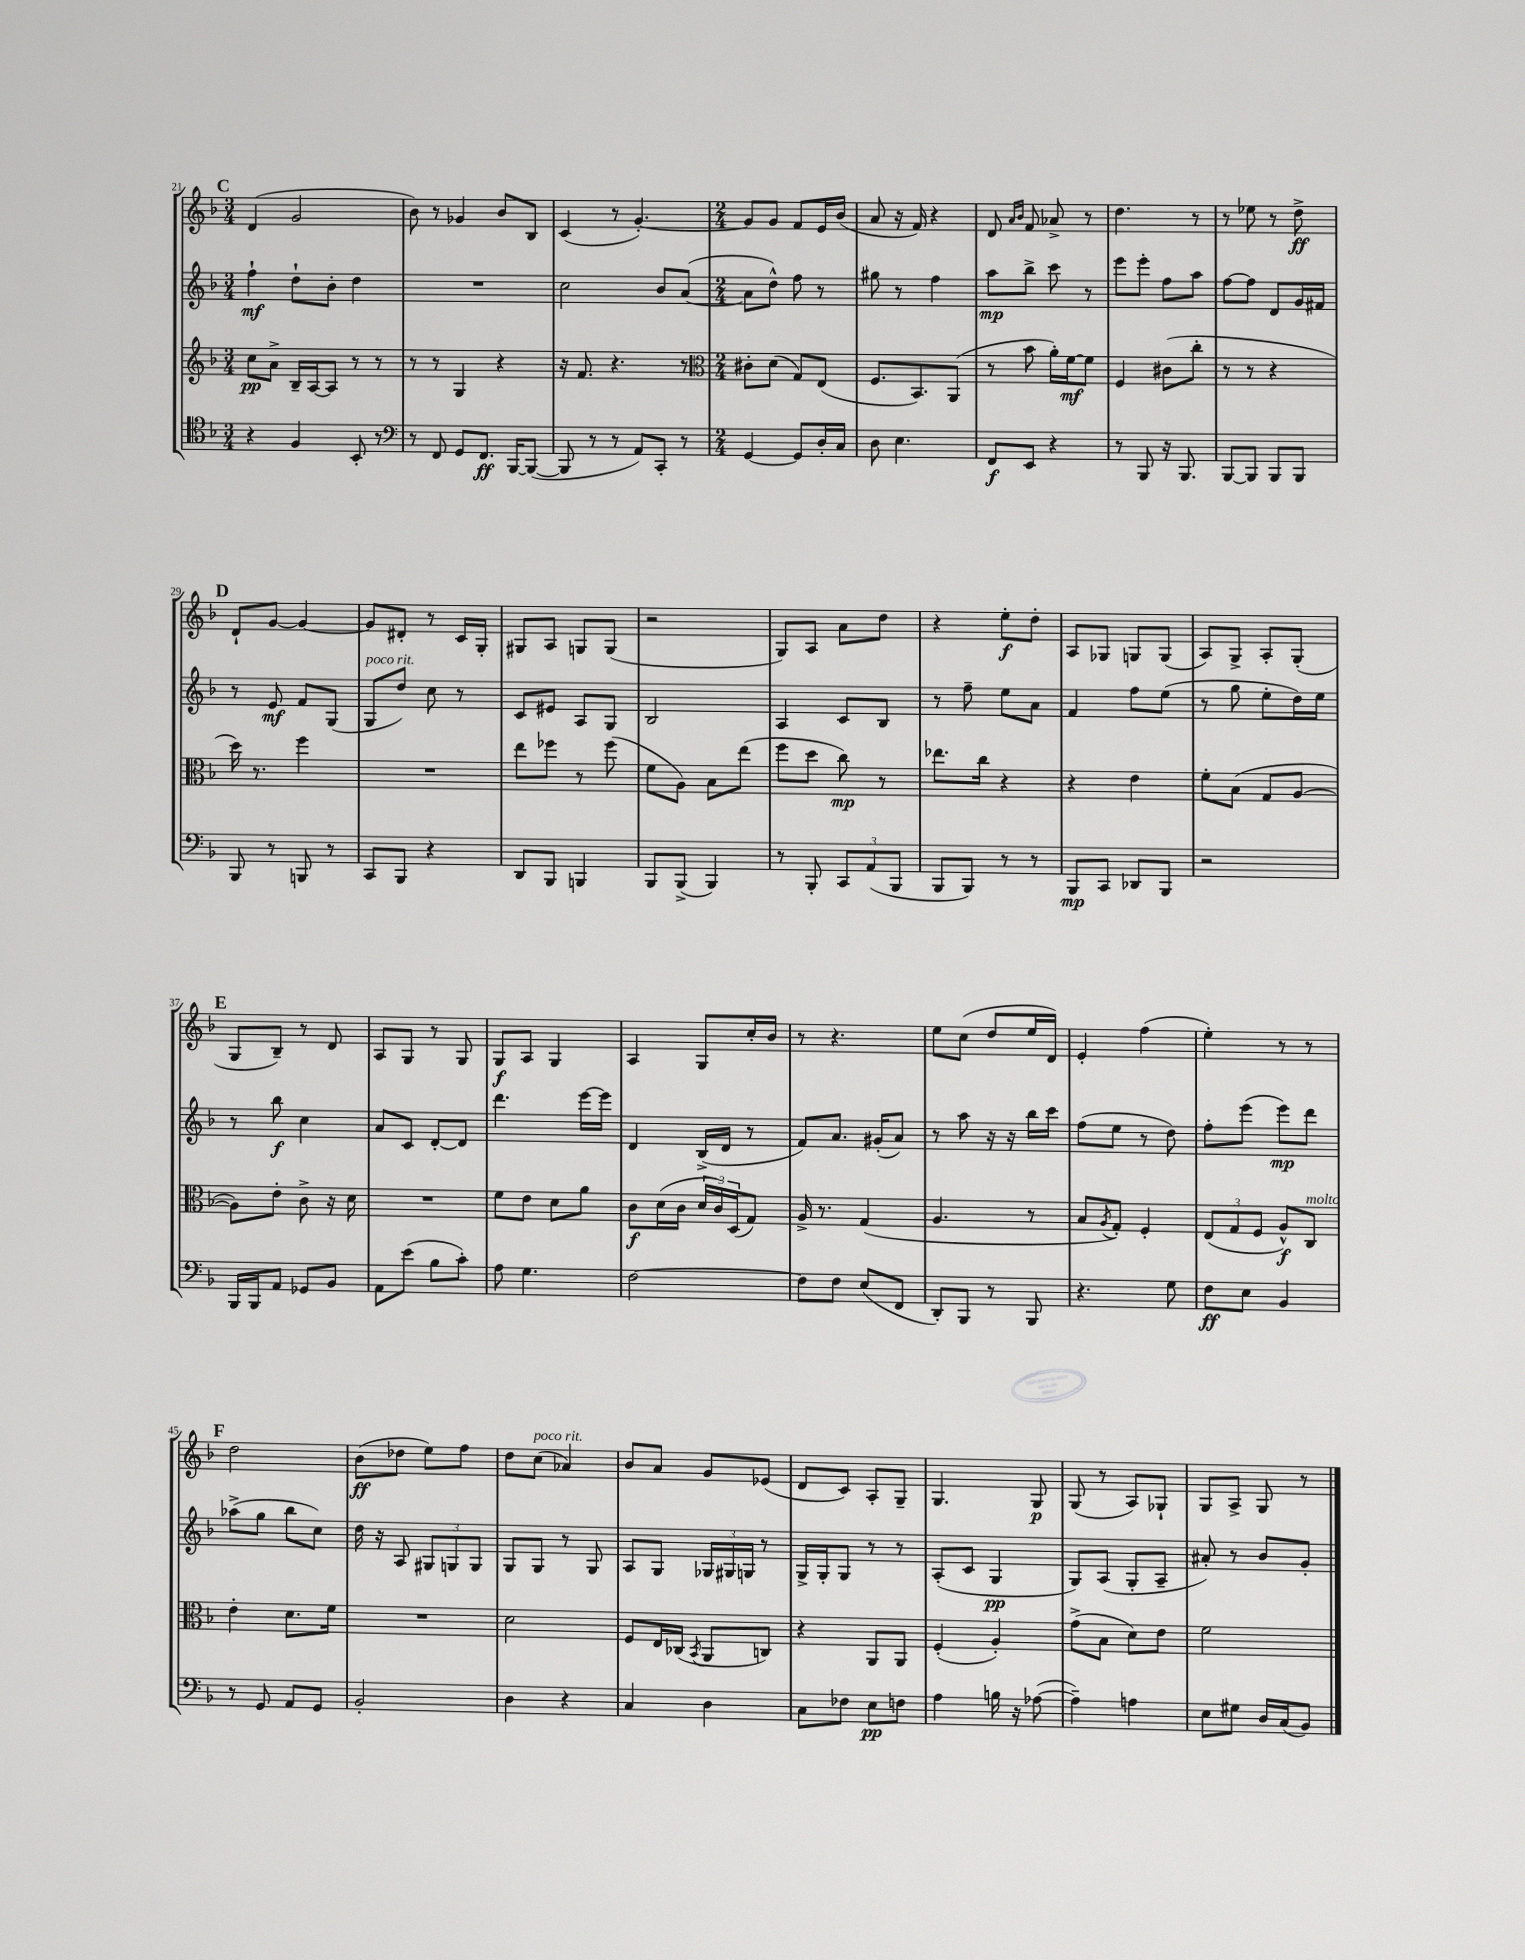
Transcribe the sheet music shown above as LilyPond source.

<<
\new StaffGroup <<
\new Staff = "s0" {
    \clef treble \key f \major \numericTimeSignature \time 3/4
    \mark \markup { \bold "C" } d'4( g'2 |
    bes'8) r8 ges'4 bes'8 bes8 |
    c'4( r8 g'4.~-.) |
    \numericTimeSignature \time 2/4 g'8 g'8 f'8 e'16 bes'16( |
    a'8 r16 f'16) r4 |
    d'8 \grace { a'16 bes'16 } f'8 aes'8-> r8 |
    d''4. r8 |
    r8 ees''8 r8 d''8->\ff |
    \mark \markup { \bold "D" } d'8-! g'8~ g'4~ |
    g'8 dis'8-. r8 c'16 g16-. |
    gis8 a8 g8 g8( |
    r2 |
    g8) a8 a'8 d''8 |
    r4 e''8-.\f d''8-. |
    a8 ges8 g8 g8( |
    a8) g8-> a8-. g8-.( |
    \mark \markup { \bold "E" } g8 bes8--) r8 d'8 |
    a8 g8 r8 g8 |
    g8\f a8 g4 |
    a4 g8 c''16-. bes'16 |
    r8 r4. |
    e''8 c''8( d''8 e''16 d'16) |
    e'4-. f''4( |
    e''4-.) r8 r8 |
    \mark \markup { \bold "F" } d''2 |
    bes'8\ff( des''8 e''8) f''8 |
    d''8 c''8^\markup { \italic "poco rit." }( aes'4) |
    bes'8 a'8 g'8 ees'8( |
    d'8 c'8) a8-. g8-- |
    g4. g8\p |
    g8( r8 a8) ges8-! |
    g8 a8-> g8 r8 \bar "|." |
}
\new Staff = "s1" {
    \clef treble \key f \major \numericTimeSignature \time 3/4
    \mark \markup { \bold "C" } f''4-!\mf d''8-! bes'8-. d''4 |
    R2. |
    c''2 bes'8 a'8~( |
    \numericTimeSignature \time 2/4 a'8 d''8-^) f''8 r8 |
    gis''8 r8 f''4 |
    a''8\mp bes''8-> c'''8 r8 |
    e'''8 e'''8-. f''8 a''8 |
    f''8~ f''8 d'8 g'16 fis'16 |
    \mark \markup { \bold "D" } r8 e'8\mf f'8 g8( |
    g8^\markup { \italic "poco rit." } d''8) c''8 r8 |
    c'8 eis'8 a8 g8 |
    bes2 |
    a4 c'8 bes8 |
    r8 f''8-- e''8 a'8 |
    f'4 f''8 e''8( |
    r8 g''8 e''8-. d''16) e''16 |
    \mark \markup { \bold "E" } r8 bes''8\f c''4 |
    a'8 c'8 d'8~-. d'8 |
    d'''4. e'''16~ e'''16 |
    d'4 bes16->( d'16 r8 |
    f'8) a'8. gis'16-.( a'8) |
    r8 a''8 r16 r16 bes''16 c'''16 |
    f''8( e''8 r8 d''8) |
    f''8-. e'''8( e'''8\mp) d'''8 |
    \mark \markup { \bold "F" } aes''8->( g''8 bes''8 c''8) |
    d''16 r16 a8 \tuplet 3/2 { gis8 g8 g8 } |
    g8 g8 r8 g8 |
    a8 g8 \tuplet 3/2 { ges16 gis16 g16 } r8 |
    g16-> g16-. g8 r8 r8 |
    a8-.( c'8 g4\pp |
    g8) a8( g8-. a8-- |
    ais'8-.) r8 bes'8 g'8-. \bar "|." |
}
\new Staff = "s2" {
    \clef treble \key f \major \numericTimeSignature \time 3/4
    \mark \markup { \bold "C" } c''8\pp a'8-> bes16-- a16~ a8 r8 r8 |
    r8 r8 g4 r4 |
    r16 f'8. r4. r8 |
    \numericTimeSignature \time 2/4 \clef alto cis'8-. d'8( g8) e8( |
    f8. bes,8.) a,8( |
    r8 bes'8 a'16-.) f'16~\mf f'8 |
    f4 cis'8( c''8-. |
    r8 r8 r4 |
    \mark \markup { \bold "D" } d''16) r8. f''4 |
    R2 |
    e''8 fes''8 r8 fes''8( |
    f'8 a8) bes8 e''8( |
    f''8 d''8 c''8\mp) r8 |
    ees''8. c''16 r4 |
    r4 e'4 |
    f'8-. bes8( g8 a8~ |
    \mark \markup { \bold "E" } a8) e'8-. c'8-> r16 d'16 |
    R2 |
    f'8 e'8 d'8 a'8 |
    c'8\f d'16( c'16 \tuplet 3/2 { d'16 c'16) d16( } g8) |
    a16-> r8. g4( |
    a4. r8 |
    bes8 \acciaccatura { a8 } g8-.) f4-. |
    \tuplet 3/2 { e8( g8 f8 } a8-^\f) c8^\markup { \italic "molto" } |
    \mark \markup { \bold "F" } e'4-. d'8. f'16 |
    R2 |
    d'2 |
    f8 e16 ces16( \acciaccatura { bes,8 } a,8 c8) |
    r4 a,8 a,8 |
    f4-.( a4-.) |
    g'8->( bes8 d'8) e'8 |
    f'2 \bar "|." |
}
\new Staff = "s3" {
    \clef tenor \key f \major \numericTimeSignature \time 3/4
    \mark \markup { \bold "C" } r4 f4 bes,8-. r8 |
    \clef bass r8 f,8 g,8 f,8.\ff bes,,16~ bes,,8~( |
    bes,,8 r8 r8 a,8) c,8-. r8 |
    \numericTimeSignature \time 2/4 g,4~ g,8 d16-. c16 |
    d8 e4. |
    f,8\f e,8 r4 |
    r8 bes,,8 r16 bes,,8. |
    bes,,8~ bes,,8 bes,,8 bes,,8 |
    \mark \markup { \bold "D" } bes,,8 r8 b,,8 r8 |
    c,8 bes,,8 r4 |
    d,8 bes,,8 b,,4 |
    bes,,8 bes,,8->( bes,,4) |
    r8 bes,,8-. \tuplet 3/2 { c,8 a,8( bes,,8 } |
    bes,,8 bes,,8) r8 r8 |
    bes,,8\mp c,8 des,8 bes,,8 |
    r2 |
    \mark \markup { \bold "E" } bes,,16 bes,,16 a,8 ges,8 bes,8 |
    a,8 e'8( bes8 c'8-.) |
    a8 g4. |
    f2~ |
    f8 f8 e8( f,8 |
    d,8-.) bes,,8 r8 bes,,8 |
    r4. g8 |
    f8\ff e8 bes,4 |
    \mark \markup { \bold "F" } r8 g,8 a,8 g,8 |
    bes,2-. |
    d4 r4 |
    c4 d4 |
    c8 fes8 e8\pp f8 |
    a4 b16 r16 aes8~( |
    aes4--) a4 |
    e8 gis8 d16 c16( bes,8) \bar "|." |
}
>>
>>
\layout { \context { \Score currentBarNumber = #21 } }
